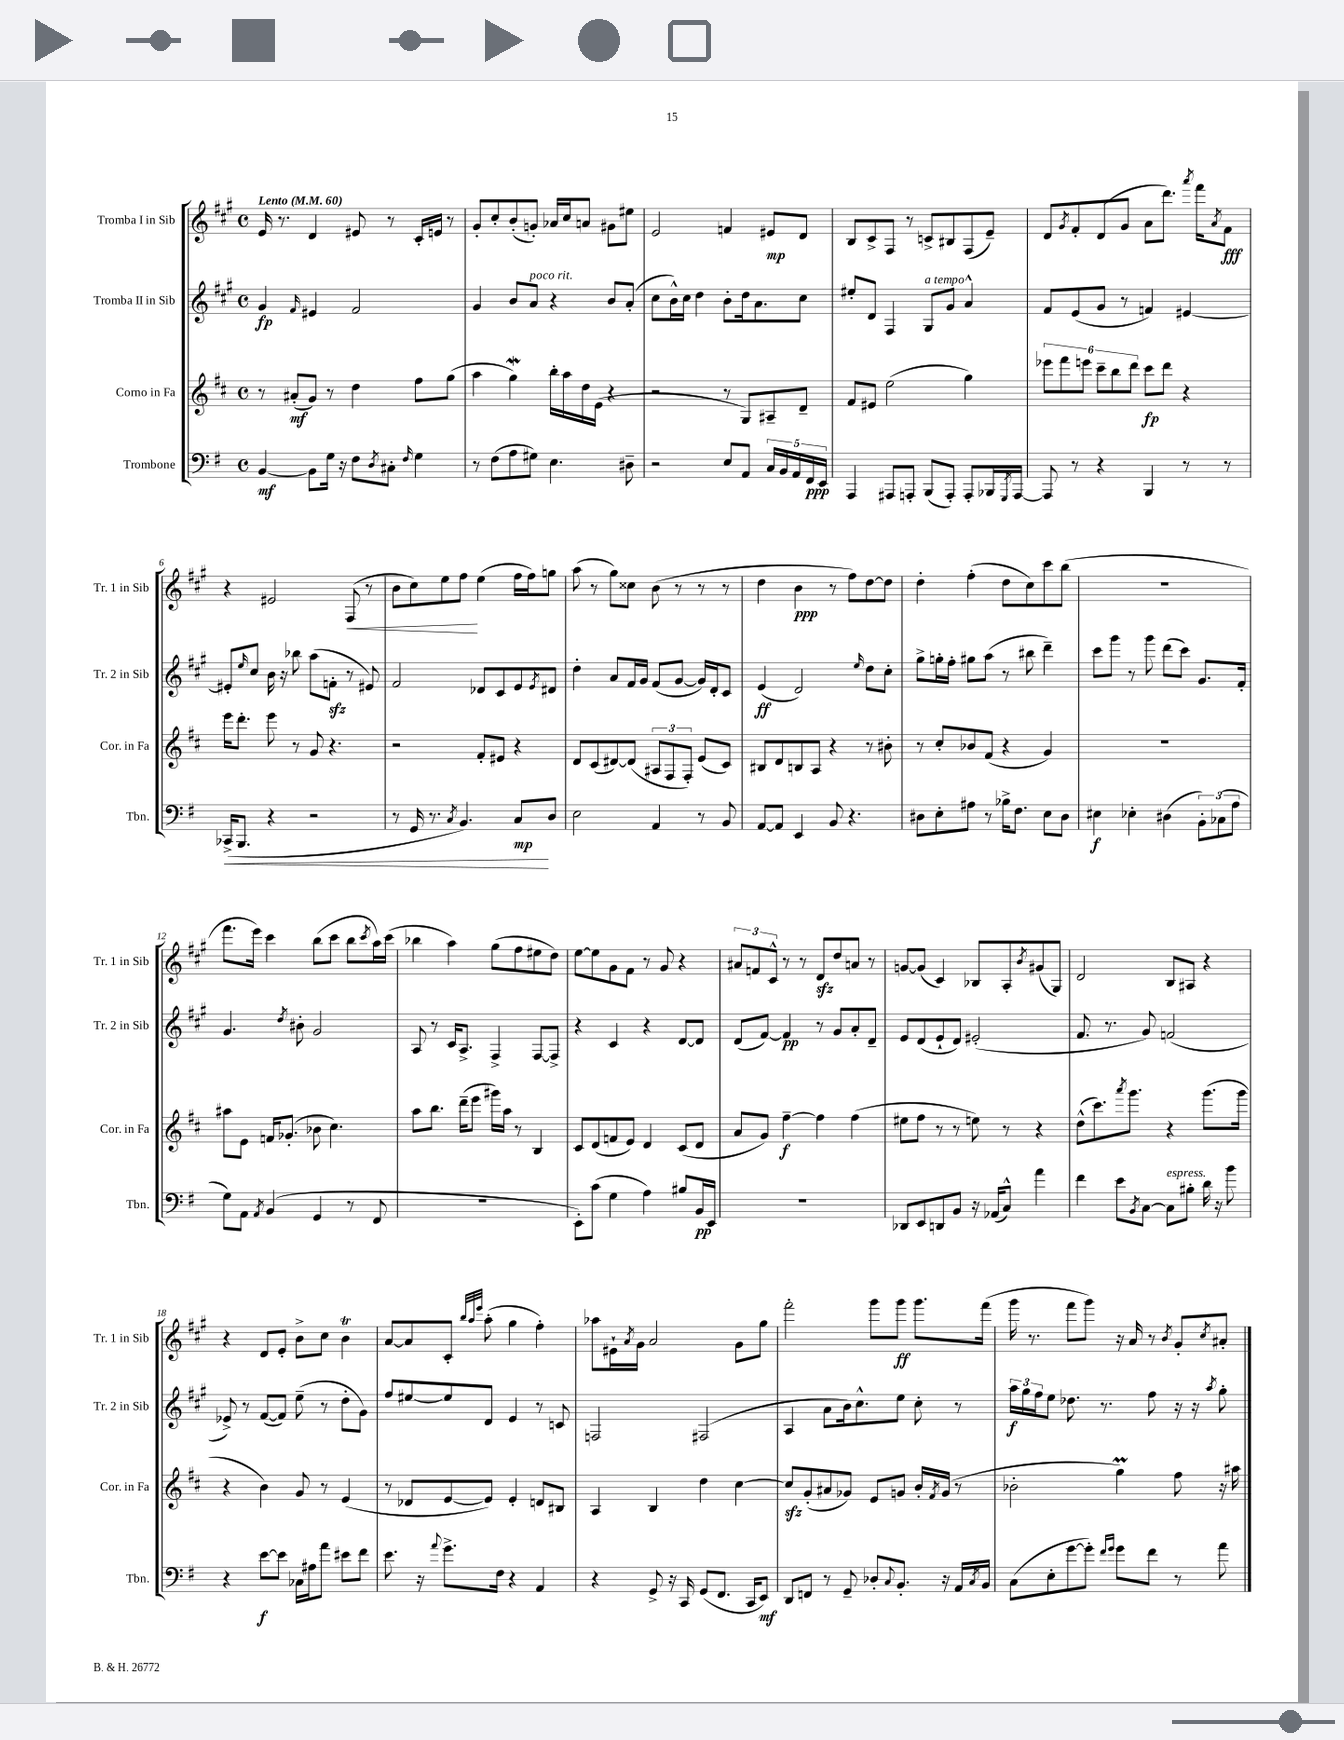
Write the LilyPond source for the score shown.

<<
\new StaffGroup <<
\new Staff = "s0" \with { instrumentName = "Tromba I in Sib" shortInstrumentName = "Tr. 1 in Sib" } {
    \clef treble \key a \major \defaultTimeSignature \time 4/4 \tempo "Lento" 4 = 60
    e'16 r8. d'4 eis'8 r8 cis'16-. e'16 r8 |
    gis'8-. cis''8-. b'8-.( g'8-.) aes'16 cis''16 a'8 gis'8 eis''8 |
    e'2 f'4 eis'8\mp d'8 |
    b8 cis'8-> fis8 r8 c'8-> bis8 fis8( e'8--) |
    d'8 \acciaccatura { gis'8 } fis'8-. d'8( gis'8 a'8 d'''8.) \acciaccatura { a'''8 } fis'''16 \acciaccatura { a'8 } fis'8\fff |
    r4 eis'2 fis8\<( r8 |
    b'8 cis''8) e''8 fis''8\! e''4( fis''16 fis''16) g''8 |
    a''8( r8 gis''8) cisis''8 b'8( r8 r8 r8 |
    d''4 b'4\ppp r8 fis''8) d''8~ d''8 |
    d''4-. fis''4-.( d''8 cis''8) cis'''8 b''8( |
    R1 |
    fis'''8. e'''16) cis'''4 b''8( cis'''8 b''8 \acciaccatura { cis'''8 } a''16) cis'''16( |
    bes''4 a''4) gis''8( fis''8 eis''8 d''8) |
    e''8~ e''8 gis'8 fis'8 r8 gis'8 r4 |
    \tuplet 3/2 { ais'8 f'8 cis'8-^ } r8 r8 d'8\sfz d''8 a'8 r8 |
    g'8~ g'8( cis'4) bes8 a8-. \acciaccatura { b'8 } gis'8( gis8) |
    d'2 b8 ais8 r4 |
    r4 d'8 e'8-. b'8-> cis''8 b'4\trill |
    a'8~ a'8 cis'8-. \grace { b''32 a''32 e'''32 } a''8-.( gis''4 fis''4-.) |
    aes''8 eis'16-! \acciaccatura { a'8 } gis'16 a'2 gis'8 gis''8 |
    fis'''2-. gis'''8 gis'''8\ff gis'''8. fis'''16( |
    gis'''16 r8. fis'''8 gis'''8) r16 a'16 r8 \acciaccatura { b'8 } gis'8-. \acciaccatura { cis''8 } ais'8-. \bar "|." |
}
\new Staff = "s1" \with { instrumentName = "Tromba II in Sib" shortInstrumentName = "Tr. 2 in Sib" } {
    \clef treble \key a \major \defaultTimeSignature \time 4/4
    gis'4\fp \grace { fis'16 } eis'4 fis'2 |
    gis'4 b'8 a'8^\markup { \italic "poco rit." } r4 b'8 a'8-.( |
    cis''8 b'16-^) cis''16 d''4 b'8-. d''16 a'8. cis''8 |
    eis''8-. d'8 fis4 gis8^\markup { \italic "a tempo" } gis'8 a'4-^ |
    fis'8 e'8( gis'8 r8 f'4) eis'4~ |
    eis'8-. \grace { e''16 } cis''8 b'16 r16 bes''8 a''8( f'8-.\sfz r8 eis'8) |
    fis'2 des'8 cis'8 e'8 \acciaccatura { e'8 } dis'8 |
    d''4-. a'8 fis'16 gis'16 fis'8( gis'8~ gis'16) d'16-. cis'8 |
    e'4\ff( d'2) \grace { e''16 } d''8 cis''8-. |
    gis''8-> g''16-. fis''16-. gis''8 a''8( r8 bis''8 d'''4--) |
    cis'''8 gis'''8 r8 gis'''8 d'''8( cis'''8) gis'8. fis'16-. |
    gis'4. \acciaccatura { d''8 } bis'8-. gis'2 |
    a8 r8 cis'16 a8.-> fis4-> fis8~ fis8-> |
    r4 cis'4 r4 d'8~ d'8 |
    d'8( fis'8~) fis'4\pp r8 gis'8 a'8-. d'8-- |
    e'8 d'8( e'8-! d'8) eis'2-.( |
    fis'8. r8. gis'8) f'2( |
    ees'8->) r8 fis'8~( fis'8) e''8--( r8 d''8-. gis'8) |
    fis''8 eis''8~ eis''8 d'8 e'4 r8 c'8 |
    f2 fis2( |
    a4 a'8 b'16) cis''8.-^ e''8 cis''8-. r8 |
    \tuplet 3/2 { a''16\f gis''16 fis''16 } e''8 des''8. r8. fis''8 r16 r16 \acciaccatura { a''8 } gis''8-. \bar "|." |
}
\new Staff = "s2" \with { instrumentName = "Corno in Fa" shortInstrumentName = "Cor. in Fa" } {
    \clef treble \key d \major \defaultTimeSignature \time 4/4
    r8 ais'8-.\mf( g'8) r8 d''4 fis''8 g''8( |
    a''4 g''4\mordent) b''16-. a''16 d''16 e'16( r4 |
    r2 r8 g8) ais8-- d'8-- |
    fis'8 eis'8 e''2( g''4) |
    \tuplet 6/4 { ees'''8 fis'''8 e'''8 cis'''8-- b''8 d'''8 } cis'''8\fp d'''8 r4 |
    e'''16 d'''8.-. e'''8 r8 g'8 r4. |
    r2 fis'8-. eis'8 r4 |
    d'8 cis'8( dis'8~) dis'8( \tuplet 3/2 { ais8 fis8 fis8-.) } e'8( cis'8) |
    bis8 d'8 b8 a8 r4 r8 bis'8-. |
    r8 cis''8-. bes'8 fis'8( r4 g'4) |
    R1 |
    ais''8 e'8 f'16 ges'8.-.( bes'8 cis''4.) |
    a''8 b''8. d'''16--( e'''8 gis'''16) a''16 r8 b4 |
    cis'8 d'8( f'8 e'8) d'4 cis'8( d'8 |
    a'8 g'8) fis''4~--\f fis''4 fis''4( |
    eis''8 fis''8 r8 r8 e''8) r8 r4 |
    d''8-^( cis'''8.) \acciaccatura { a'''8 } g'''8. r4 g'''8.( g'''16 |
    r4 b'4) g'8 r8 e'4( |
    r8 des'8 e'8~ e'8) e'4-. d'8 bis8 |
    a4 b4 d''4 cis''4~ |
    cis''8\sfz g'8-.( ais'8 ges'8) e'8 g'8 b'16-. \acciaccatura { fis'8 } g'16( r8 |
    bes'2-. g''4\prall) fis''8 r16 ais''16 \bar "|." |
}
\new Staff = "s3" \with { instrumentName = "Trombone" shortInstrumentName = "Tbn." } {
    \clef bass \key g \major \defaultTimeSignature \time 4/4
    b,4~\mf b,8 g16 r16 fis8 \acciaccatura { d8 } cis8-. \grace { fis16 } g4 |
    r8 fis8( a8 gis8) e4. dis8-- |
    r2 e8 a,8 \tuplet 5/4 { c16 b,16 a,16 fis,16\ppp e,16 } |
    a,,4 ais,,8 a,,8-. b,,8( a,,8-.) a,,8-. bes,,16 \acciaccatura { g,,8 } a,,16~ |
    a,,8 r8 r4 b,,4 r8 r8 |
    ces,16->\<( b,,8. r4 r2 |
    r8 g,16 r8. \acciaccatura { c8 } b,4.) c8\mp\! d8 |
    e2 a,4 r8 b,8 |
    a,8~ a,8 e,4 b,8 r4. |
    dis8 e8-. ais8 r8 bes16-> fis8. e8 dis8 |
    eis4\f ees4-. dis4( \tuplet 3/2 { b,8-.) ces8( a8 } |
    g8) a,8 \acciaccatura { a,8 } b,4( g,4 r8 fis,8 |
    R1 |
    e,8-.) c'8( g4 a4) bis8 b,16\pp e,16 |
    R1 |
    des,8 e,8 d,8 b,8 r16 aes,16( c8-^) a'4 |
    fis'4 e'8 \acciaccatura { b,8 } c8~ c8^\markup { \italic "espress." } bis8-. d'16 r16 b'8 |
    r4 e'8~\f e'8 ces16 ais16 a'8 eis'8 fis'8 |
    e'8. r16 \appoggiatura { a'8 } g'8.-> fis16 r4 a,4 |
    r4 g,8-> r16 c,16 g,8( fis,8. c,16 e,8\mf) |
    d,8 f,8 r8 g,8-- des8-. \appoggiatura { c8 } b,8.-. r16 a,16 \acciaccatura { c8 } b,16 |
    c8( e8-. g'8~ g'8-.) \grace { fis'16 g'16 } g'8 fis'8 r8 a'8 \bar "|." |
}
>>
>>
